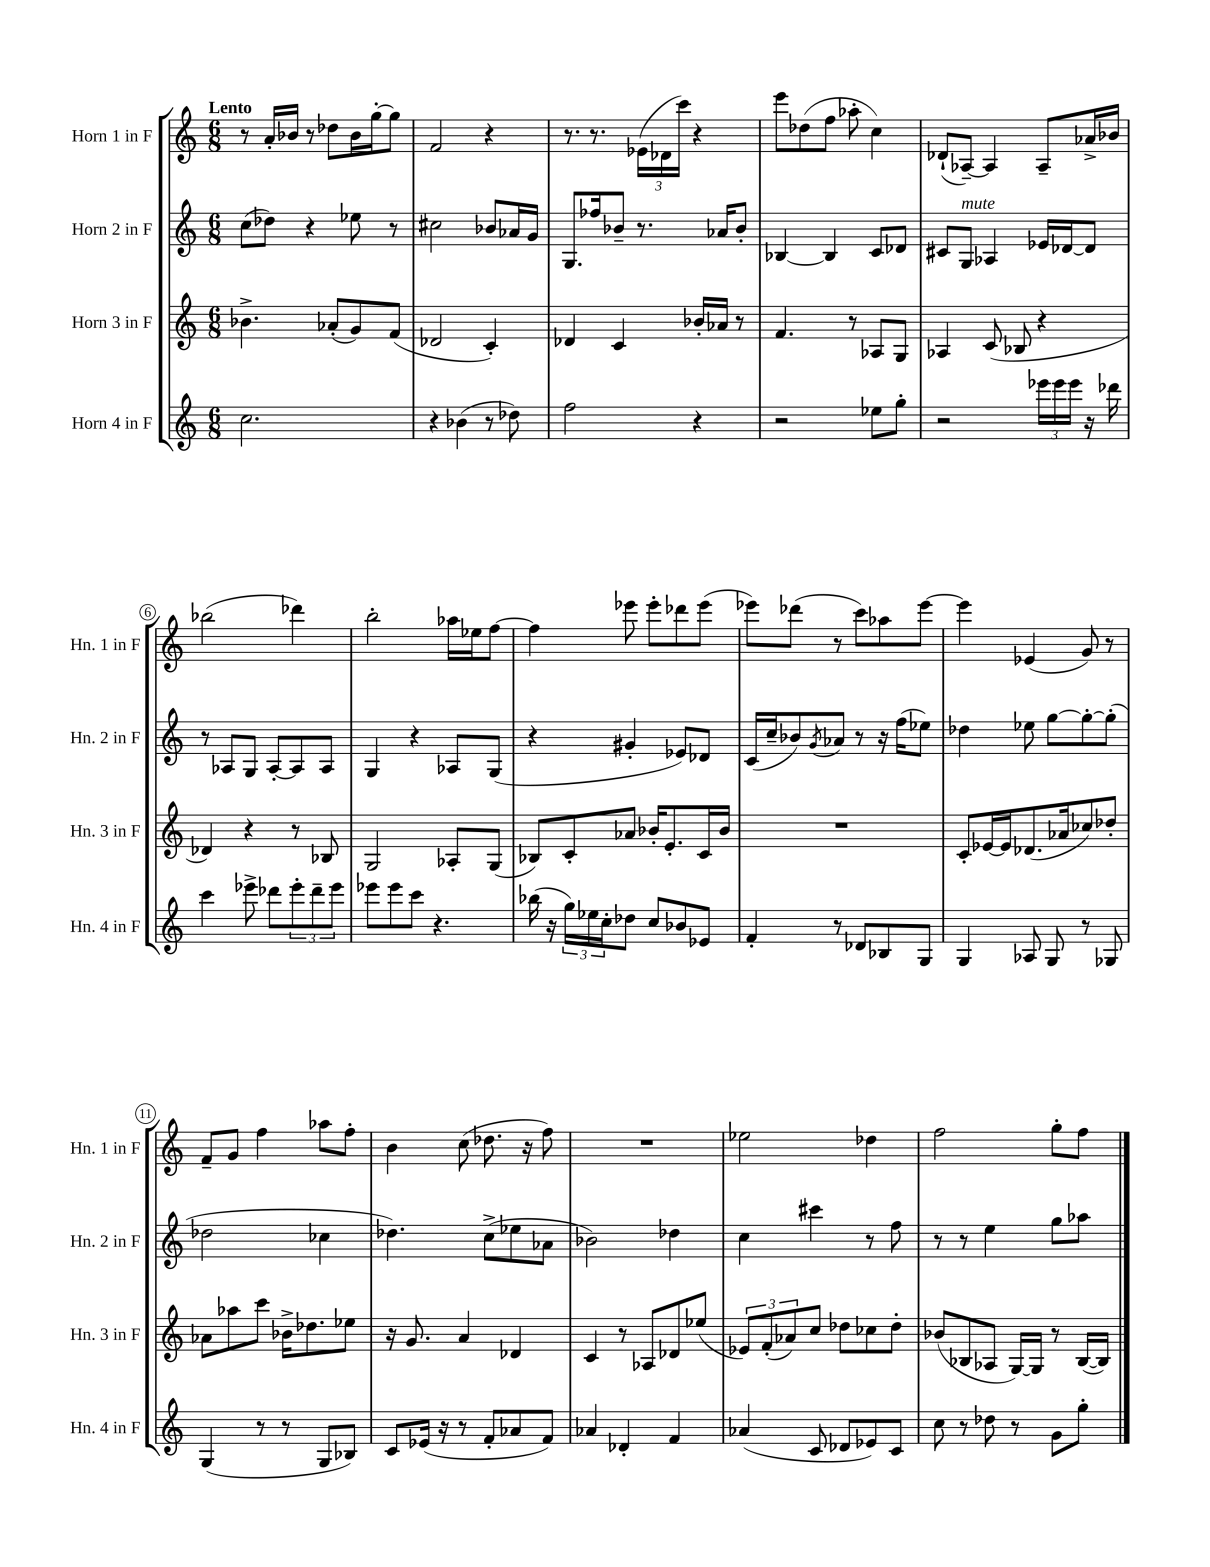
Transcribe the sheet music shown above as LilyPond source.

<<
\new StaffGroup <<
\new Staff = "s0" \with { instrumentName = "Horn 1 in F" shortInstrumentName = "Hn. 1 in F" } {
    \clef treble \key c \major \numericTimeSignature \time 6/8 \tempo "Lento"
    r8 a'16-. bes'16 r8 des''8 bes'16 g''16~-. g''8 |
    f'2 r4 |
    r8. r8. \tuplet 3/2 { ees'16( des'16 c'''16) } r4 |
    e'''8 des''8( f''8 aes''8-. c''4) |
    des'8-!( aes8~--) aes4 aes8-- aes'16-> bes'16 |
    bes''2( des'''4) |
    b''2-. aes''16 ees''16 f''8~ |
    f''4 ees'''8 ees'''8-. des'''8 ees'''8( |
    ees'''8) des'''8( r8 c'''8) aes''8 ees'''8~ |
    ees'''4 ees'4( g'8) r8 |
    f'8-- g'8 f''4 aes''8 f''8-. |
    b'4 c''8( des''8. r16 f''8) |
    R2. |
    ees''2 des''4 |
    f''2 g''8-. f''8 \bar "|." |
}
\new Staff = "s1" \with { instrumentName = "Horn 2 in F" shortInstrumentName = "Hn. 2 in F" } {
    \clef treble \key c \major \numericTimeSignature \time 6/8
    c''8( des''8) r4 ees''8 r8 |
    cis''2 bes'8 aes'16 g'16 |
    g8. fes''16 bes'8-- r8. aes'16 bes'8-. |
    bes4~ bes4 c'8 des'8 |
    cis'8 g8^\markup { \italic "mute" } aes4 ees'16 des'16~ des'8 |
    r8 aes8 g8 aes8~-. aes8 aes8 |
    g4 r4 aes8 g8( |
    r4 gis'4-. ees'8) des'8 |
    c'16( c''16-- bes'8) \acciaccatura { g'8 } aes'8 r8 r16 f''16( ees''8) |
    des''4 ees''8 g''8~ g''8~-. g''8-.( |
    des''2 ces''4 |
    des''4.) c''8->( ees''8 aes'8 |
    bes'2) des''4 |
    c''4 cis'''4 r8 f''8 |
    r8 r8 e''4 g''8 aes''8 \bar "|." |
}
\new Staff = "s2" \with { instrumentName = "Horn 3 in F" shortInstrumentName = "Hn. 3 in F" } {
    \clef treble \key c \major \numericTimeSignature \time 6/8
    bes'4.-> aes'8-.( g'8) f'8( |
    des'2 c'4-.) |
    des'4 c'4 bes'16-. aes'16 r8 |
    f'4. r8 aes8 g8 |
    aes4 c'8( bes8 r4 |
    des'4) r4 r8 bes8 |
    g2 aes8-. g8( |
    bes8) c'8-. aes'8 bes'16-. e'8.-. c'16 bes'16 |
    R2. |
    c'8-. ees'16~ ees'16 des'8.( aes'16 ces''8) des''8-. |
    aes'8 aes''8 c'''8 bes'16-> des''8. ees''8 |
    r16 g'8. a'4 des'4 |
    c'4 r8 aes8 des'8 ees''8( |
    \tuplet 3/2 { ees'8) f'8-.( aes'8) } c''8 des''8 ces''8 des''8-. |
    bes'8( bes8 aes8 g16~) g16 r8 bes16~( bes16) \bar "|." |
}
\new Staff = "s3" \with { instrumentName = "Horn 4 in F" shortInstrumentName = "Hn. 4 in F" } {
    \clef treble \key c \major \numericTimeSignature \time 6/8
    c''2. |
    r4 bes'4( r8 des''8) |
    f''2 r4 |
    r2 ees''8 g''8-. |
    r2 \tuplet 3/2 { ees'''16 ees'''16 ees'''16 } r16 des'''16 |
    c'''4 ees'''8-> des'''8 \tuplet 3/2 { ees'''8-. des'''8-- ees'''8 } |
    ees'''8 ees'''8 c'''8 r4. |
    bes''16( r16 \tuplet 3/2 { g''16) ees''16 c''16-. } des''8 c''8 bes'8 ees'8 |
    f'4-. r8 des'8 bes8 g8 |
    g4 aes8 g8 r8 ges8 |
    g4( r8 r8 g8 bes8) |
    c'8 ees'16( r16 r8 f'8-. aes'8 f'8) |
    aes'4 des'4-. f'4 |
    aes'4( c'8 des'8 ees'8) c'8 |
    c''8 r8 des''8 r8 g'8 g''8-. \bar "|." |
}
>>
>>
\layout { \context { \Score \override BarNumber.stencil = #(make-stencil-circler 0.1 0.3 ly:text-interface::print) } }
